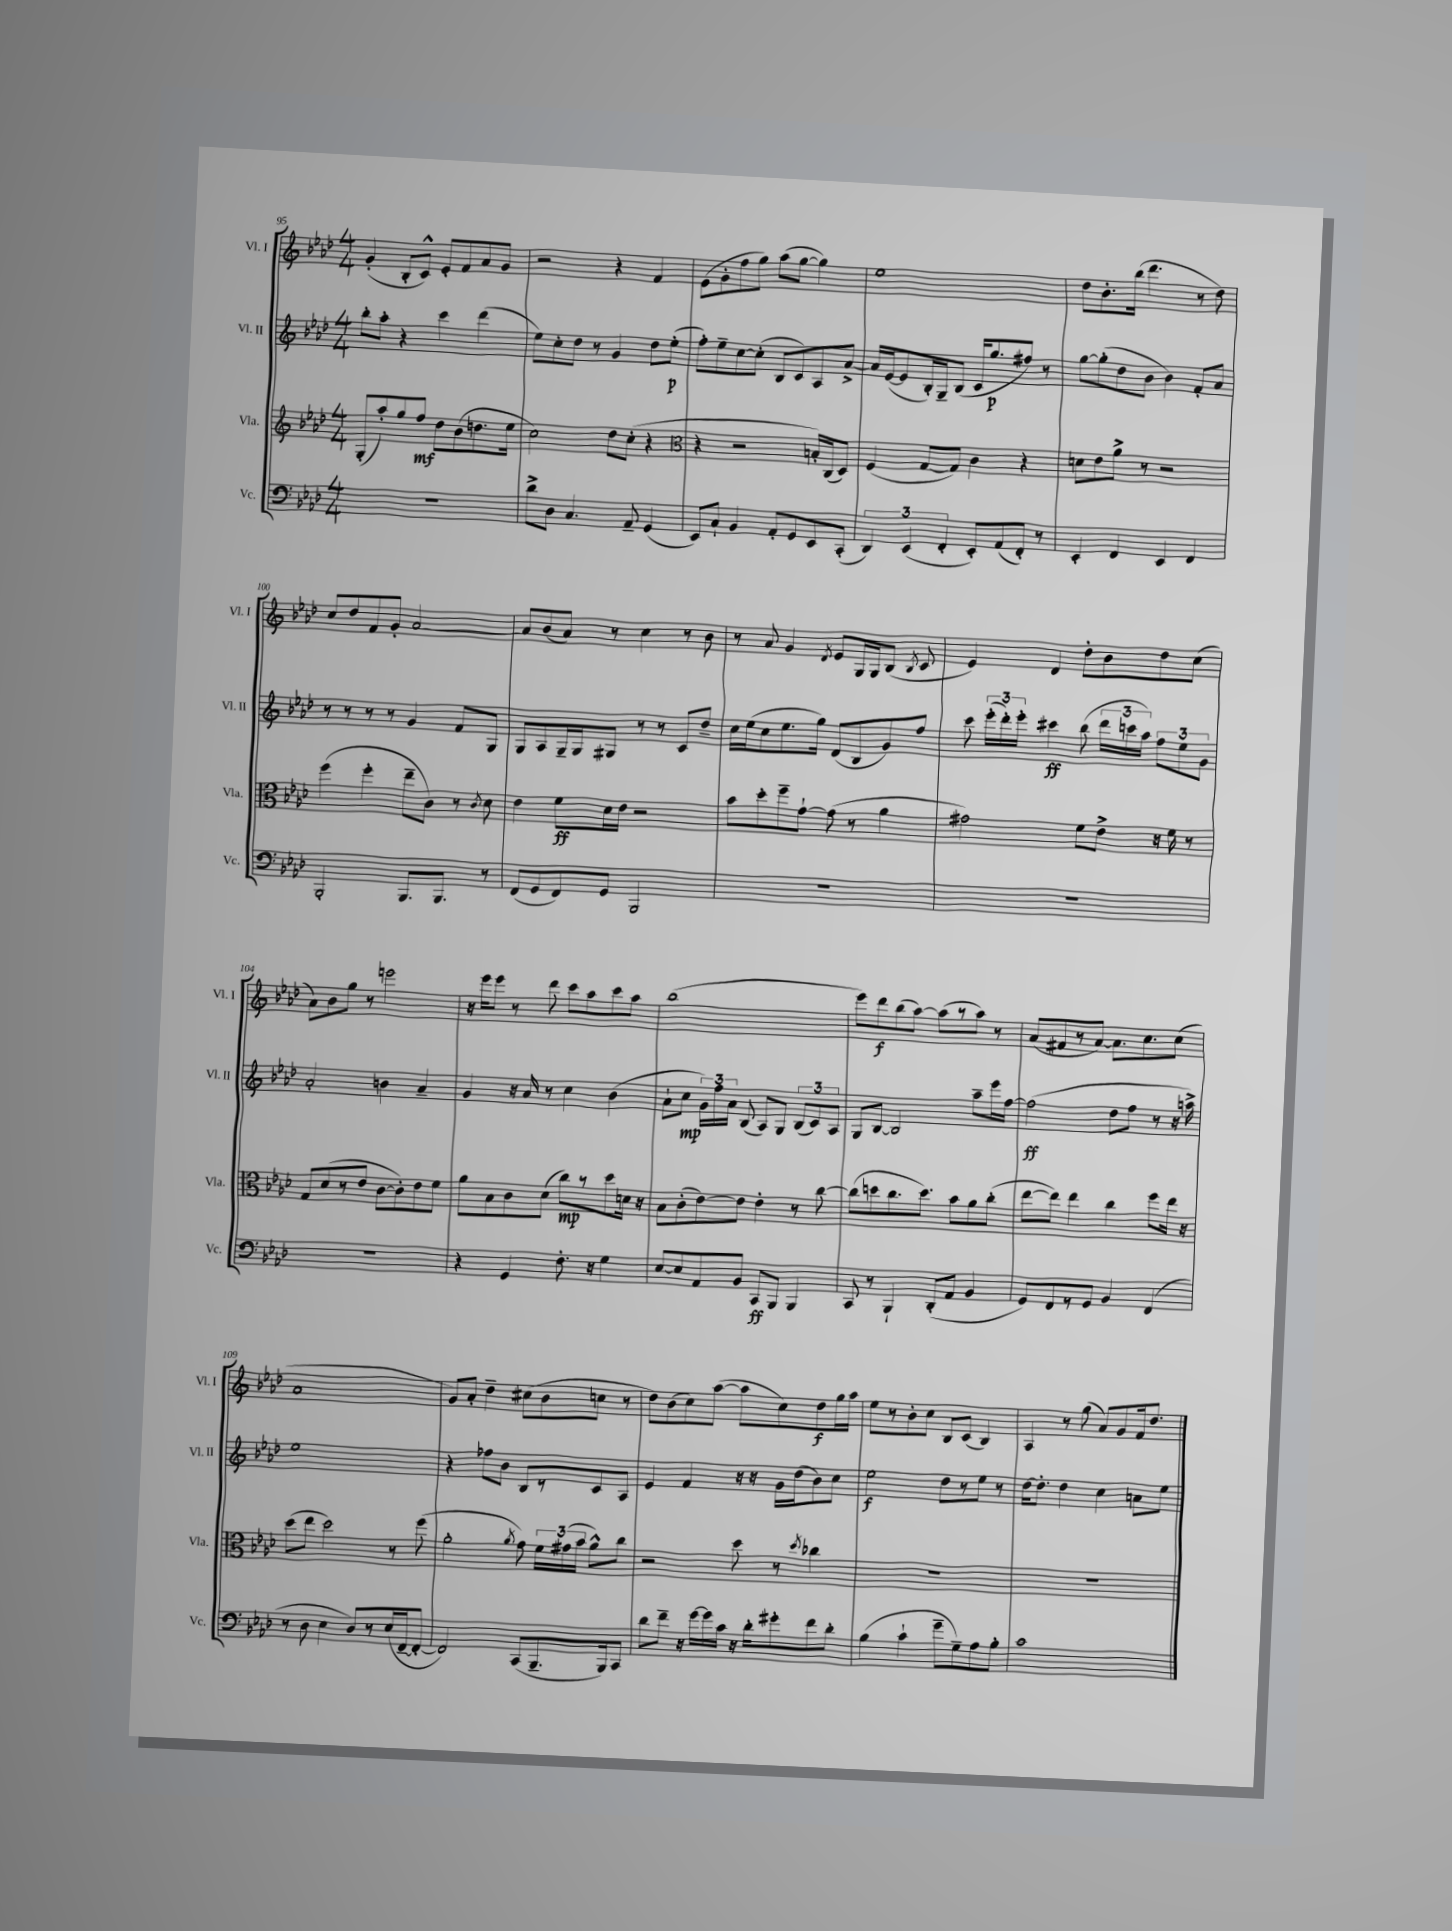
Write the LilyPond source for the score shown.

<<
\new StaffGroup <<
\new Staff = "s0" \with { instrumentName = "Vl. I" shortInstrumentName = "Vl. I" } {
    \clef treble \key aes \major \numericTimeSignature \time 4/4
    \autoBeamOff g'4-.( bes8[-. c'8]-^) ees'8[-. f'8 aes'8 g'8] |
    r2 r4 f'4 |
    ees'8[( g'8-. f''8 g''8]) aes''8[( g''8]~ g''4) |
    ees''1 |
    des''8[ bes'8.-. bes''16]( des'''4. r8 des''8) |
    c''8[ des''8 f'8 g'8]-. aes'2~ |
    aes'8[ bes'8( aes'8]) r8 c''4 r8 bes'8 |
    r8 aes'8 g'4 \acciaccatura { des'8 } ees'8[ g16 g16 bes8]( \acciaccatura { bes8 } c'8 |
    ees'4) des'4 des''8[-. bes'8 des''8 c''8]( |
    aes'8[) bes'8 g''8] r8 e'''2 |
    r16 ees'''16[ ees'''8] r8 des'''8 c'''8[ aes''8 c'''8 aes''8] |
    bes''1( |
    ees'''8[) des'''8\f bes''8( aes''8]~) aes''8[( r8 aes''8]) r8 |
    aes'8[( fis'8 r8 aes'8]~) aes'8.[ c''8. c''8]( |
    aes'1 |
    g'8[) aes'8]-. des''4-- cis''8[( bes'8 c''8] r8 |
    des''8[) bes'8( c''8) aes''8]~( aes''8[ c''8) des''8\f g''16 aes''16] |
    ees''8[ r8 bes'8-. c''8] bes8[ c'8]( bes4) |
    aes4 r8 g''8( aes'8[) g'8 f'16 des''8.] \bar "|." |
}
\new Staff = "s1" \with { instrumentName = "Vl. II" shortInstrumentName = "Vl. II" } {
    \clef treble \key aes \major \numericTimeSignature \time 4/4
    \autoBeamOff bes''8[-. aes''8]-. r4 c'''4 des'''4( |
    ees''8[) c''8-. des''8] r8 g'4 des''8[ ees''8]-.\p( |
    f''8[-.) ees''8-- c''8~ c''8]-.( bes8[ c'8) aes8 aes'8]~-> |
    aes'16[ ees'16~( ees'8 bes16-.) g16-- bes8]( c'16[ g''8.\p fis''8]) r8 |
    g''8[~ g''8-.( des''8 bes'8] bes'4) f'8[-. aes'8] |
    r8 r8 r8 r8 g'4 f'8[ g8] |
    g8[ aes8 g16-- g16 gis8] r8 r8 c'8[ des''8]-- |
    c''16[ ees''16( c''8 ees''8. g''16]) des'8[( bes8 g'8) f''8] |
    c'''8 \tuplet 3/2 { ees'''16[-.( des'''16-.) ees'''16]-. } cis'''4\ff bes''8( \tuplet 3/2 { des'''16[ c'''16 aes''16]) } \tuplet 3/2 { f''8[ ees''8 g'8] } |
    aes'2-. b'4 aes'4-- |
    g'4 r16 aes'16 r8 c''4 bes'4( |
    aes'8[-! c''8]\mp \tuplet 3/2 { g'16[) f''16 aes'16] } bes8( aes8[) g8] \tuplet 3/2 { bes8[( c'8) aes8] } |
    g8[ bes8]~ bes2 aes''8[-- ees'''16 f''16]~ |
    f''2\ff( des''8[ f''8] r8 r16 a''16->) |
    ees''1 |
    r4 fes''8[ bes'8] bes8[ r8 c'8 aes8] |
    ees'4 f'4 r16 r16 g'16[ des''16( bes'8) c''8] |
    ees''2\f des''8[ r8 ees''8] r8 |
    des''16[~ des''8.]-. des''4 c''4 a'8[ ees''8] \bar "|." |
}
\new Staff = "s2" \with { instrumentName = "Vla." shortInstrumentName = "Vla." } {
    \clef treble \key aes \major \numericTimeSignature \time 4/4
    \autoBeamOff g8[-.( aes''8-.) g''8 f''8]\mf des''8[ bes'8( d''8. ees''16] |
    c''2) des''8[ c''8]-.( r4 |
    \clef alto r4 r2 b16[-.) c16( des8]) |
    f4( g8[~ g8]) c'4 r4 |
    d'8[ ees'8 aes'8]-> r8 r2 |
    f''4( f''4-. ees''8[-- c'8]) r8 \acciaccatura { c'8 } des'8 |
    ees'4 f'8[\ff des'16 ees'16] r2 |
    bes'8[ des''8-. f''8-- g'8]~-! g'8( r8 aes'4 |
    gis'2) f'8[ ees'8]-> r16 f'16 r8 |
    g8[ des'8( r8 ees'8] c'8[~ c'8-.) ees'8 f'8] |
    aes'8[ bes8 c'8 des'8]( c''8[\mp) r8 des''8 d'16] r16 |
    bes8[ c'8-.( ees'8~) ees'8] ees'4-. r8 c''8~ |
    c''8[( d''8 c''8. d''8.]) bes'8[ aes'8 c''8]-.( |
    ees''8[~ ees''8]) ees''4 c''4 f''8[ ees''16] r16 |
    des''8[( ees''8] des''2) r8 f''8( |
    aes'2-. \acciaccatura { aes'8 } g'8) \tuplet 3/2 { f'16[ gis'16( bes'16] } aes'8[-^) c''8] |
    r2 des''8 r8 \acciaccatura { des''8 } ces''4 |
    R1 |
    R1 \bar "|." |
}
\new Staff = "s3" \with { instrumentName = "Vc." shortInstrumentName = "Vc." } {
    \clef bass \key aes \major \numericTimeSignature \time 4/4
    \autoBeamOff r1 |
    des'8[-> des8] c4. aes,8-- g,4( |
    ees,8[) c8]-! bes,4 aes,8[-. g,8 ees,8 c,8]-.( |
    \tuplet 3/2 { des,4) ees,4( f,4-. } ees,8[-.) aes,8( f,8]-.) r8 |
    ees,4-. f,4 ees,4 f,4 |
    bes,,2-. bes,,8.[ bes,,8.] r8 |
    f,8[( g,8 f,8) g,8] bes,,2 |
    R1 |
    R1 |
    R1 |
    r4 g,4 f8.-. r16 g4 |
    ees8[~ ees8 aes,8 bes,8] c,8[\ff bes,,8] bes,,4 |
    c,8 r8 bes,,4-! des,8[-.( aes,8] bes,4 |
    g,8[) f,8 r8 g,8] bes,4 f,4( |
    r8 des8 ees4 des8[) r8 ees16( f,16~-- f,8]~-. |
    f,2) c,8[( bes,,8.-- bes,,16) c,8] |
    des'8[ f'8]-- r16 g'16[~ g'16 c'16] r16 des'16[-. gis'8-. f'8 des'8]-. |
    bes4( c'4-! g'8[-- g8--) aes8 bes8]-. |
    c'1 \bar "|." |
}
>>
>>
\layout { \context { \Score currentBarNumber = #95 } }
